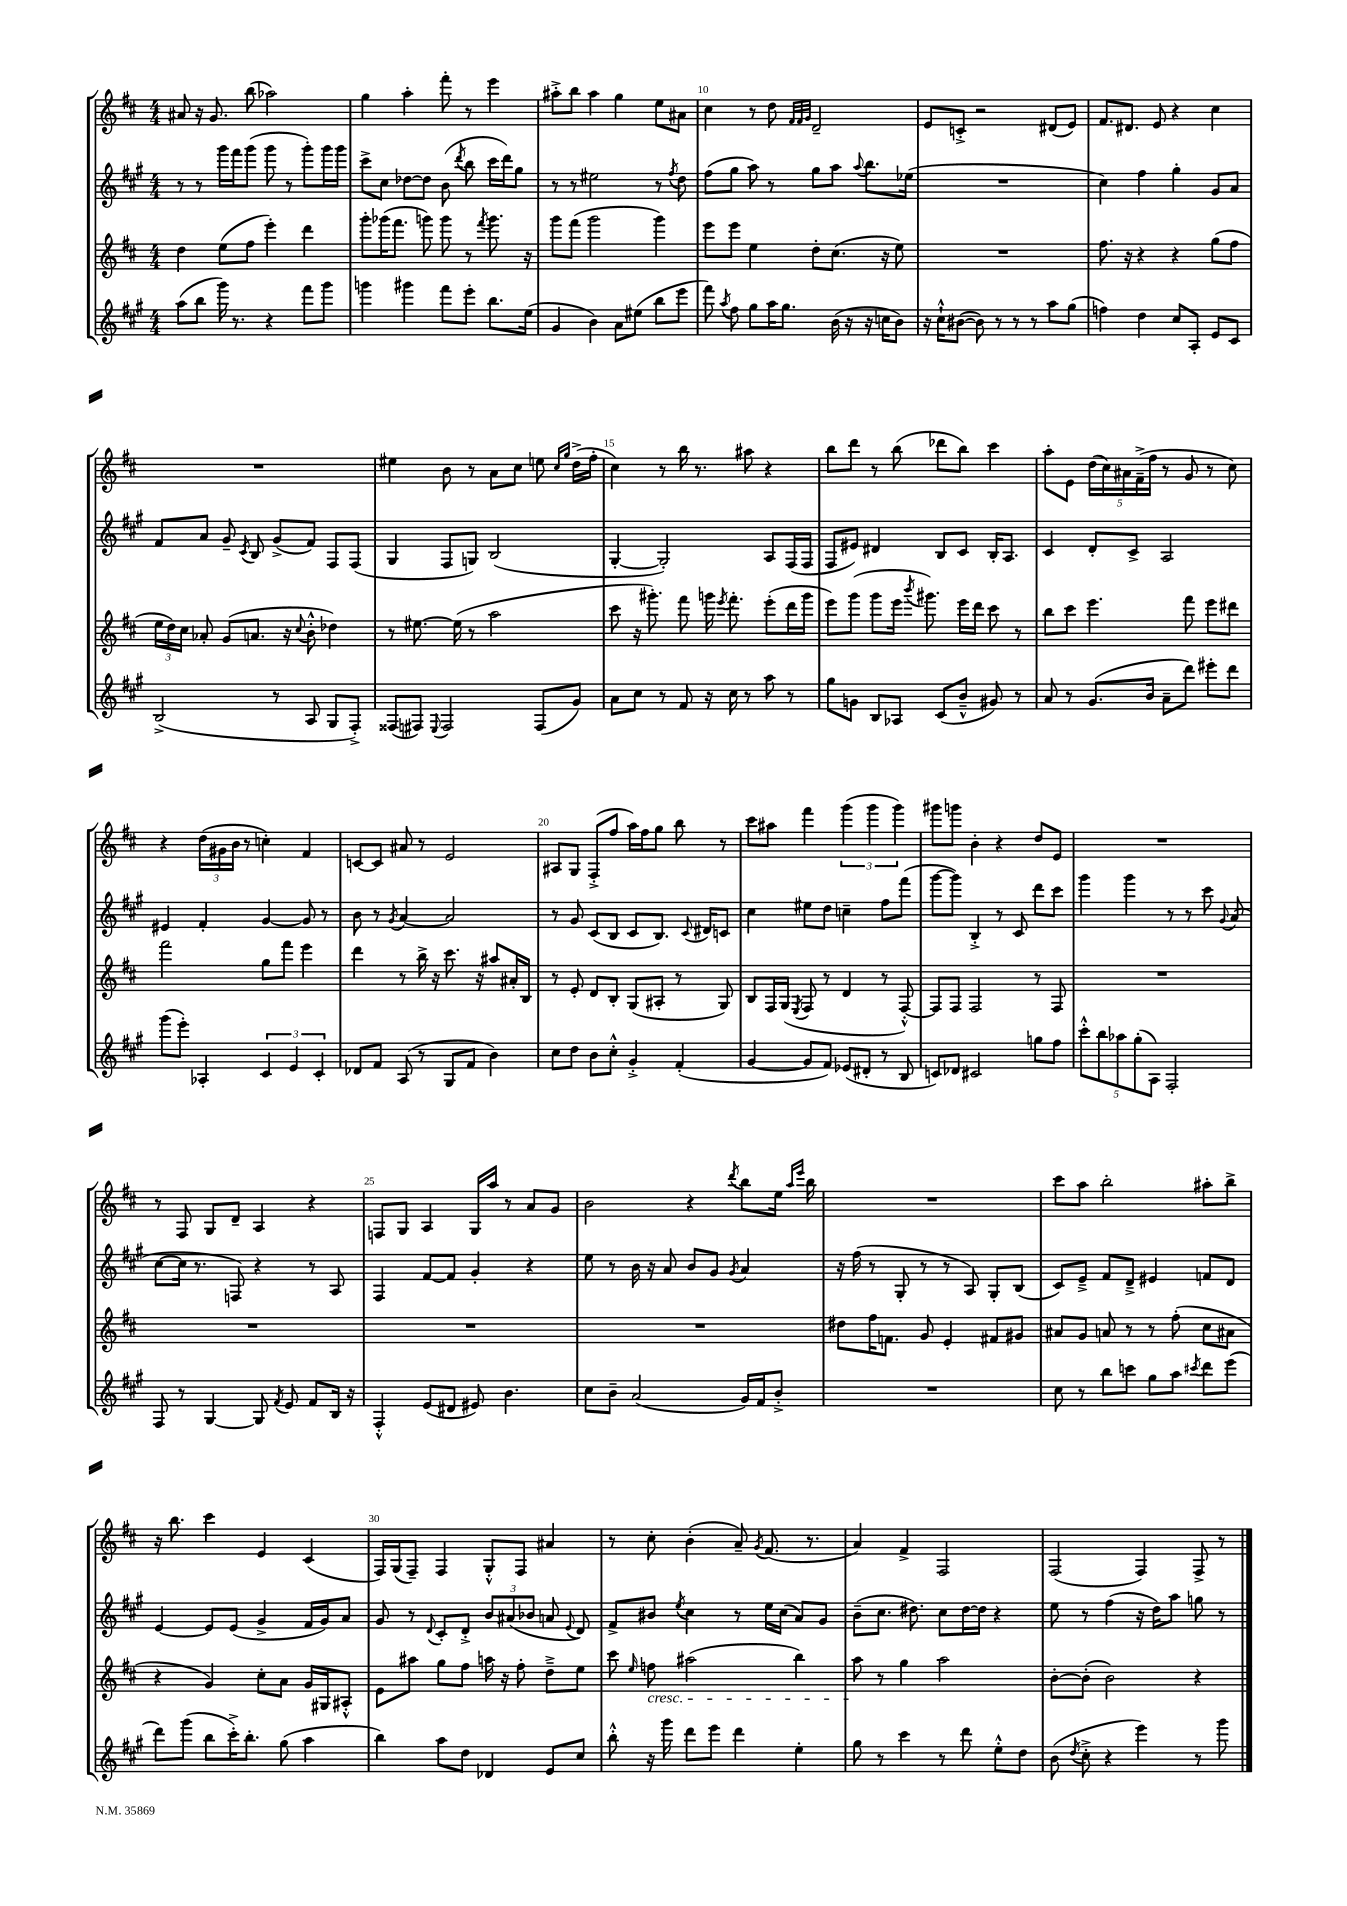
<<
\new StaffGroup <<
\new Staff = "s0" {
    \clef treble \key d \major \numericTimeSignature \time 4/4
    \autoBeamOff ais'8 r16 g'8. b''8( aes''2) |
    g''4 a''4-. fis'''8-. r8 e'''4 |
    ais''8[-.-> b''8] ais''4 g''4 e''8[ ais'8] |
    cis''4 r8 d''8 \grace { fis'32[ fis'32 g'32] } d'2-- |
    e'8[ c'8]-.-> r2 dis'8[( e'8]) |
    fis'8.[ dis'8.] e'8 r4 cis''4 |
    R1 |
    eis''4 b'8 r8 a'8[ cis''8] e''8 \grace { cis''16[ g''16] } d''16[->( fis''16]-. |
    cis''4) r8 b''16 r8. ais''8 r4 |
    b''8[ d'''8] r8 b''8( des'''8[ b''8]) cis'''4 |
    a''8[-. e'8] \tuplet 5/4 { d''16[( cis''16) ais'16 fis'16--->( fis''16] } r8 g'8 r8 cis''8) |
    r4 \tuplet 3/2 { d''16[( gis'16 b'16] } r8 c''4-.) fis'4 |
    c'8[~ c'8] ais'8 r8 e'2 |
    ais8[ g8] fis8[-.->( fis''8] a''16[) fis''16 g''8] b''8 r8 |
    cis'''8[ ais''8] fis'''4 \tuplet 3/2 { g'''4( g'''4 g'''4) } |
    gis'''8[ g'''8] b'4-. r4 d''8[ e'8] |
    R1 |
    r8 fis8 g8[ d'8]-- a4 r4 |
    f8[ g8] a4 g16[ a''16] r8 a'8[ g'8] |
    b'2 r4 \acciaccatura { d'''8 } b''8[ e''16] \grace { a''16[ e'''16] } b''16 |
    R1 |
    cis'''8[ a''8] b''2-. ais''8[-. b''8]-> |
    r16 b''8. cis'''4 e'4 cis'4( |
    fis16[) g16( fis8]--) fis4 g8[-.-^ fis8] ais'4 |
    r8 cis''8-. b'4-.( a'8--) \acciaccatura { g'8 } fis'8.( r8. |
    a'4) fis'4-> fis2 |
    fis2( fis4) fis8-> r8 \bar "|." |
}
\new Staff = "s1" {
    \clef treble \key a \major \numericTimeSignature \time 4/4
    \autoBeamOff r8 r8 gis'''16[ fis'''16 gis'''8]( gis'''8 r8 gis'''8[-.) gis'''16 gis'''16] |
    cis'''8[-> cis''8] des''8[~ des''8] b'8( \acciaccatura { d'''8 } b''8 cis'''16[ d'''16) gis''8] |
    r8 r8 eis''2 r8 \acciaccatura { fis''8 } d''8 |
    fis''8[( gis''8] a''8) r8 gis''8[ a''8] \appoggiatura { a''8 } b''8.[ ees''16]( |
    R1 |
    cis''4) fis''4 gis''4-. gis'8[ a'8] |
    fis'8[ a'8] gis'8-- \acciaccatura { cis'8 } b8 gis'8[->( fis'8]) fis8[ fis8]( |
    gis4 fis8[ g8]) b2( |
    gis4~-. gis2-.) a8[ fis16( fis16] |
    fis8[ eis'8]) dis'4 b8[ cis'8] b16[-. a8.] |
    cis'4 d'8[-. cis'8]-> a2 |
    eis'4 fis'4-. gis'4~ gis'8 r8 |
    b'8 r8 \acciaccatura { gis'8 } a'4~ a'2 |
    r8 gis'8 cis'8[( b8] cis'8[ b8.]) \appoggiatura { cis'8 } dis'16[ c'8] |
    cis''4 eis''8[ d''8] c''4-- fis''8[ fis'''8]( |
    gis'''8[~ gis'''8]) b4-.-> r8 cis'8 d'''8[ cis'''8] |
    gis'''4 gis'''4 r8 r8 cis'''8 \appoggiatura { gis'8 } a'8( |
    cis''8[~ cis''16] r8. f8) r4 r8 a8 |
    fis4 fis'8[~ fis'8] gis'4-. r4 |
    e''8 r8 b'16 r16 a'8 b'8[ gis'8] \acciaccatura { gis'8 } a'4 |
    r16 fis''16( r8 gis8-. r8 r8 a8) gis8[-. b8]( |
    cis'8[) e'8]---> fis'8[ d'8]---> eis'4 f'8[ d'8] |
    e'4~ e'8[ e'8]( gis'4-> fis'16[ gis'16) a'8] |
    gis'8 r8 \appoggiatura { d'8 } cis'8[-. d'8]-.-> \tuplet 3/2 { b'8[ ais'8( bes'8] } a'8 \appoggiatura { e'8 } d'8) |
    fis'8[-> bis'8] \acciaccatura { e''8 } cis''4 r8 e''16[ cis''16]( a'8[) gis'8] |
    b'8[--( cis''8.] dis''8.) cis''8[ dis''16~ dis''16] r4 |
    e''8 r8 fis''4( r16 d''16[) a''8] g''8 r8 \bar "|." |
}
\new Staff = "s2" {
    \clef treble \key d \major \numericTimeSignature \time 4/4
    \autoBeamOff d''4 e''8[( fis''8] e'''4-.) d'''4 |
    g'''8[-. ges'''16( fis'''8.] g'''8) g'''8 r8 \acciaccatura { fis'''8 } g'''8. r16 |
    g'''8[ fis'''8]( g'''2 g'''4) |
    e'''8[ e'''8] e''4 d''8[-. cis''8.]( r16 e''8) |
    R1 |
    fis''8. r16 r4 r4 g''8[( fis''8] |
    \tuplet 3/2 { e''16[ d''16) cis''16] } aes'8-. g'8[( a'8.] r16 \appoggiatura { cis''8 } b'8-.-^ des''4) |
    r8 eis''8.~ eis''16( r8 a''2 |
    cis'''8 r16 gis'''8.-.) fis'''8 g'''16 \acciaccatura { e'''8 } fis'''8.-. e'''8[-.( d'''16 g'''16] |
    e'''8[) g'''8]( g'''8[ e'''16] \acciaccatura { b'''8 } gis'''8.) e'''16[ d'''16] cis'''8 r8 |
    b''8[ cis'''8] e'''4. fis'''8 e'''8[ dis'''8] |
    fis'''2 g''8[ fis'''8] e'''4 |
    d'''4 r8 b''16-> r16 cis'''8. r16 ais''8[ ais'16-. b16] |
    r8 e'8-. d'8[ b8]-. g8[( ais8]-. r8 g8) |
    b8[ fis16 g16]( \acciaccatura { e8 } fis8 r8 d'4 r8 fis8~-.-^) |
    fis8[ fis8] fis2 r8 fis8 |
    R1 |
    R1 |
    R1 |
    R1 |
    dis''8[ fis''16 f'8.] g'8 e'4-. fis'8[ gis'8] |
    ais'8[ g'8] a'8 r8 r8 fis''8-.( cis''8[ ais'8] |
    r4 g'4) cis''8[-. a'8] g'16[ gis16 ais8]-.-^ |
    e'8[ ais''8] g''8[ fis''8] a''16 r16 fis''8-. d''8[---> e''8] |
    cis'''8 \grace { e''16 } f''8\cresc ais''2( b''4) |
    a''8\! r8 g''4 a''2 |
    b'8[~-. b'8]-.( b'2) r4 \bar "|." |
}
\new Staff = "s3" {
    \clef treble \key a \major \numericTimeSignature \time 4/4
    \autoBeamOff a''8[( b''8] gis'''16) r8. r4 fis'''8[ gis'''8] |
    g'''4 gis'''4 fis'''8[ e'''8]-. b''8.[ e''16]( |
    gis'4 b'4) a'8[ eis''8]( b''8[ e'''8] |
    fis'''8) \acciaccatura { a''8 } fis''8 gis''8[ a''16 gis''8.] b'16( r16 r16 c''16[ b'8]) |
    r16 cis''16[-!-^ bis'8]~( bis'8) r8 r8 r8 a''8[ gis''8]( |
    f''4) d''4 cis''8[ a8]-. e'8[ cis'8] |
    b2->( r8 a8 gis8[ fis8]-.->) |
    fisis8[( fis8]) \appoggiatura { e8 } fis2 fis8[( gis'8]) |
    a'8[ cis''8] r8 fis'8 r16 cis''16 r8 a''8 r8 |
    gis''8[ g'8] b8[ aes8] cis'8[( b'8]---^ gis'8) r8 |
    a'8 r8 gis'8.[( b'16] a'8[-- d'''8]) eis'''8[-. d'''8] |
    gis'''8[( e'''8]-.) aes4-. \tuplet 3/2 { cis'4 e'4 cis'4-. } |
    des'8[ fis'8] a8( r8 gis8[ fis'8] b'4) |
    cis''8[ d''8] b'8[ cis''8]-.-^ gis'4-.-> fis'4-.( |
    gis'4~ gis'8[ fis'8]) ees'8[( dis'8]-. r8 b8 |
    c'8[) des'8] cis'2 g''8[ fis''8] |
    \tuplet 5/4 { cis'''8[-.-^ b''8 aes''8 gis''8-.( a8]) } fis2-. |
    fis8 r8 gis4~ gis8 \acciaccatura { fis'8 } e'8 fis'8[ b16] r16 |
    fis4-.-^ e'8[( dis'8] eis'8) b'4. |
    cis''8[ b'8]-- a'2( gis'16[) fis'16 b'8]-.-> |
    R1 |
    cis''8 r8 b''8[ c'''8] gis''8[ a''8] \acciaccatura { cis'''8 } d'''8[ e'''8]( |
    d'''8[) gis'''8]( b''8[ cis'''16-.->) b''8.]-. gis''8( a''4 |
    b''4) a''8[ d''8] des'4 e'8[ cis''8] |
    b''8-.-^ r16 gis'''16 d'''8[ e'''8] d'''4 e''4-. |
    gis''8 r8 cis'''4 r8 d'''8 e''8[-.-^ d''8] |
    b'8( \acciaccatura { d''8 } cis''8-.-> r4 e'''4) r8 gis'''8 \bar "|." |
}
>>
>>
\layout { \context { \Score currentBarNumber = #7 \override BarNumber.break-visibility = ##(#f #t #t) barNumberVisibility = #(every-nth-bar-number-visible 5) } }
